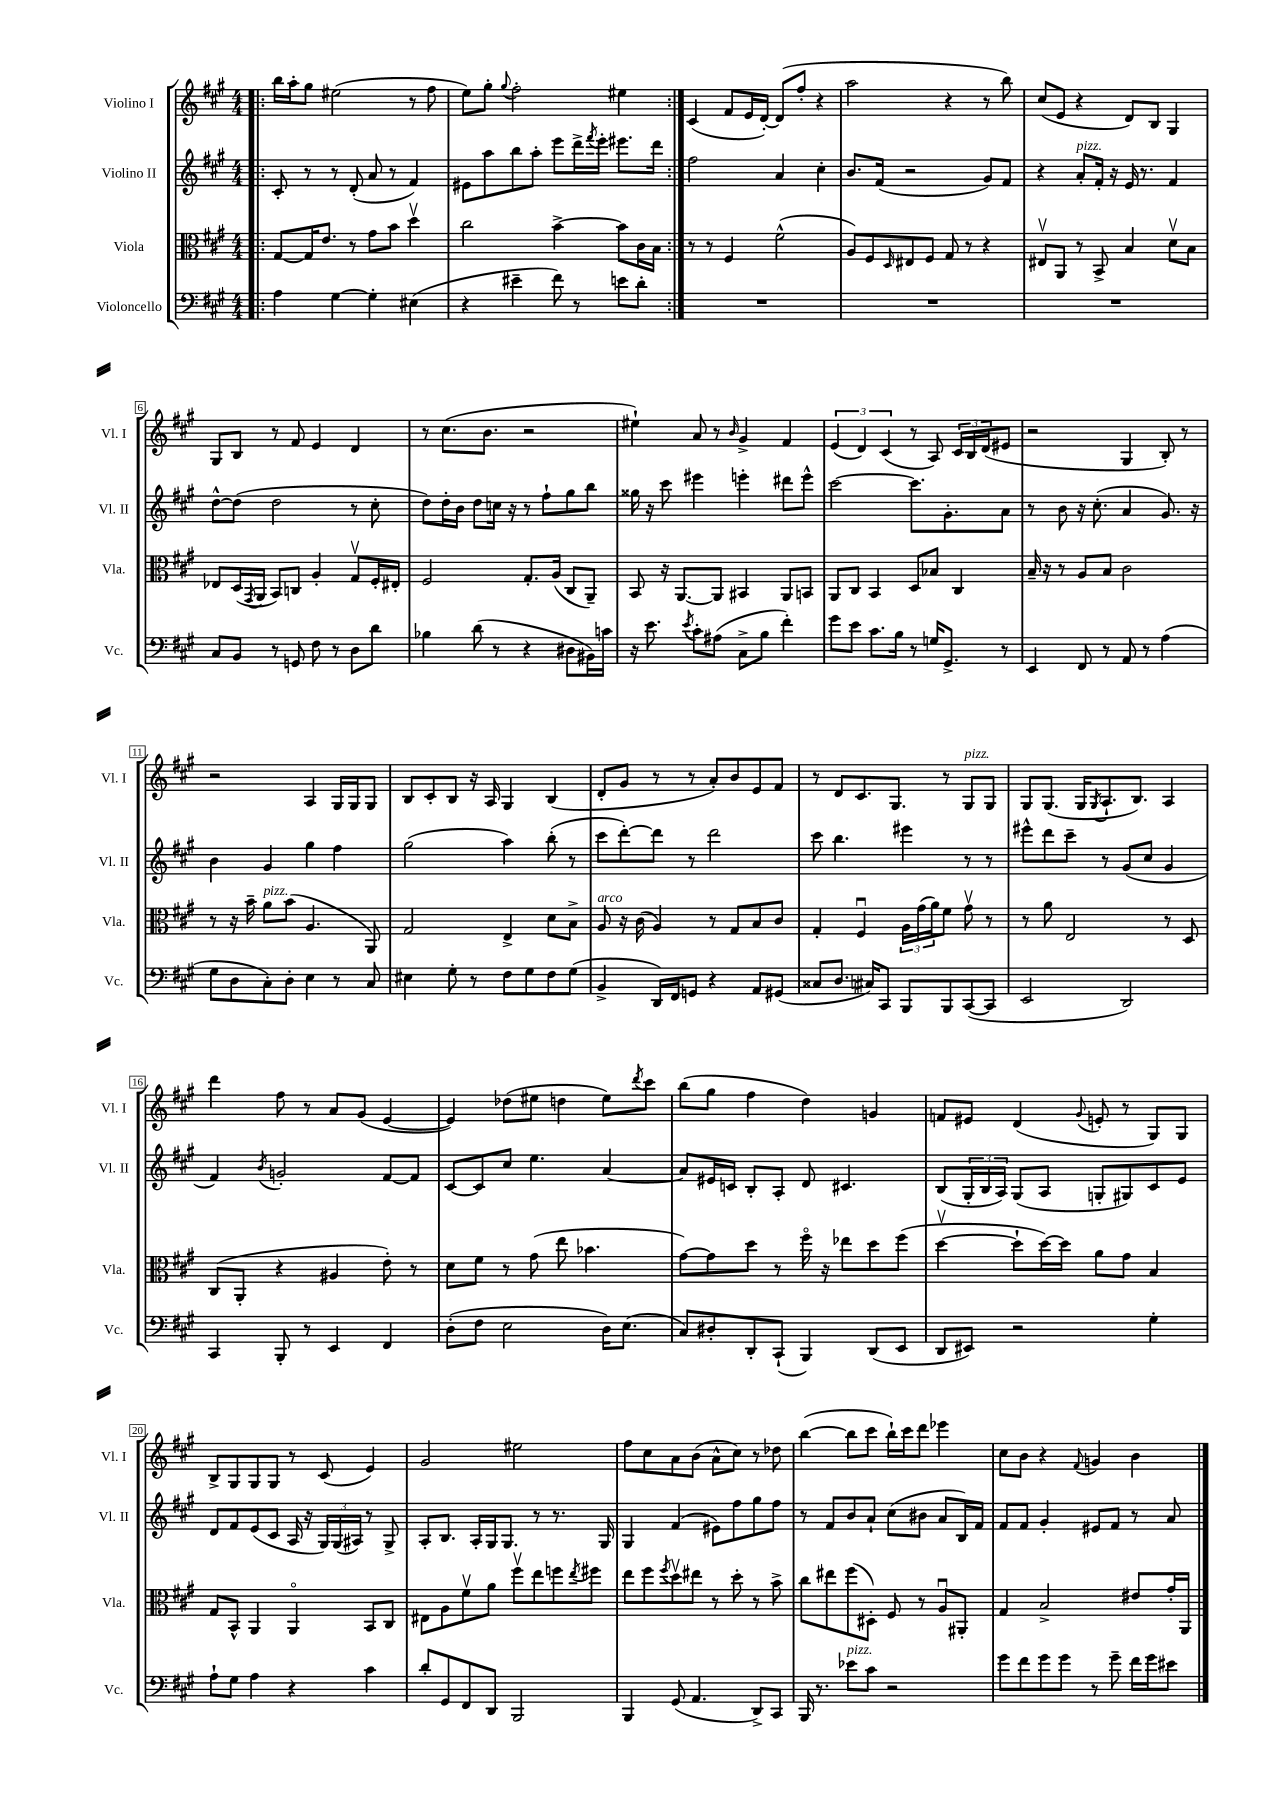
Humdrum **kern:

**kern	**kern	**kern	**kern
*staff4	*staff3	*staff2	*staff1
*clefF4	*clefC3	*clefG2	*clefG2
*k[f#c#g#]	*k[f#c#g#]	*k[f#c#g#]	*k[f#c#g#]
*M4/4	*M4/4	*M4/4	*M4/4
=!|:	=!|:	=!|:	=!|:
4A	[8G#	8c#'	16bb
.	.	.	16aa'
.	16G#]	8r	8gg#
.	8.e	.	.
[4G#	.	8r	(2ee#
.	8r	(8d'	.
4G#']	8g#	8a	.
.	8b	8r	.
(4E#	4ddv	4f#)	8r
.	.	.	8ff#
=	=	=	=
4r	2cc#	8e#	8ee)
.	.	8aa	8gg#'
.	.	.	8qqgg#
4e#~	.	8bb	2ff#'
.	.	8aa'	.
8f#)	[4b^	8eee	.
8r	.	16ddd^	.
.	.	8qfff#	.
.	.	16eee'	.
8e	8b]	8.eee#	4ee#
8d'	16c#	.	.
.	16B	16ddd	.
=:|!	=:|!	=:|!	=:|!
1r	8r	2ff#	(4c#
.	8r	.	.
.	4F#	.	8f#
.	.	.	16e
.	.	.	[16d')
.	(2f#^^	4a	(8d]
.	.	.	8ff#'
.	.	4cc#'	4r
=	=	=	=
1r	8A)	8.b	2aa
.	8F#	.	.
.	.	(16f#	.
.	16qqD	.	.
.	8E#	2r	.
.	8F#	.	.
.	8G#	.	4r
.	8r	.	.
.	4r	8g#)	8r
.	.	8f#	8bb)
=	=	=	=
1r	8E#v	4r	(8cc#
.	8AA	.	8e
.	8r	8a'	4r
.	8BB^	16f#'	.
.	.	16r	.
.	4B	16e	8d)
.	.	8.r	.
.	.	.	8B
.	8dv	4f#	4G#
.	8B	.	.
=	=	=	=
8C#	8E-	[8dd^^	8G#
8BB	(16D	(8dd]	8B
.	8qGG#	.	.
.	16AA	.	.
8r	8BB)	2dd	8r
8GG	8C	.	8f#
8F#	4A'	.	4e
8r	.	.	.
8D	8G#v	8r	4d
8d	16F#'	8cc#'	.
.	16E#'	.	.
=	=	=	=
4B-	2F#	8dd)	8r
.	.	16dd'	(8.cc#
.	.	16b	.
(8d	.	8dd	.
.	.	.	8.b
8r	.	16cc	.
.	.	16r	.
4r	8.G#'	8r	2r
.	.	8ff#`	.
.	(16A	.	.
8D#	8C#	8gg#	.
16BB#)	8AA~)	8bb	.
16c	.	.	.
=	=	=	=
16r	8BB	16gg##	4ee#`)
8.e	.	16r	.
.	16r	8ccc#	.
.	[8.AA	.	.
8qe	.	.	.
8c#'	.	4eee#	8a
(8A#	8AA]	.	8r
.	.	.	16qqb
8C#^	4BB#	4eee'	4g#^
8B	.	.	.
4f#')	8AA	8ddd#	4f#
.	8BB	8eee^^	.
=	=	=	=
8g#	8AA	[2ccc#	(6e
8e	8C#	.	.
.	.	.	6d)
8.c#	4BB	.	.
.	.	.	(6c#
16B	.	.	.
8r	8D	8.ccc#]	8r
16G	8B-	.	8A)
8.GG#^	.	8.g#'	.
.	4C#	.	24c#
.	.	.	24B
.	.	.	(24d
8r	.	8a	8e#
=	=	=	=
4EE	16B~	8r	2r
.	16r	.	.
.	8r	8b	.
8FF#	8A	16r	.
.	.	(8.cc#'	.
8r	8B	.	.
8AA	2c#	4a	4G#
8r	.	.	.
(4A	.	8.g#)	8B')
.	.	.	8r
.	.	16r	.
=	=	=	=
8G#	8r	4b	2r
8D	16r	.	.
.	16b~	.	.
8C#')	8a	4g#	.
8D'	(8b	.	.
4E	4.A	4gg#	4A
8r	.	4ff#	16G#
.	.	.	16G#
8C#	8AA)	.	8G#
=	=	=	=
4E#	2G#	(2gg#	8B
.	.	.	8c#'
8G#'	.	.	8B
8r	.	.	16r
.	.	.	16A
8F#	4E^	4aa)	4G#
8G#	.	.	.
8F#	8d	(8bb'	(4B
(8G#	8B^	8r	.
=	=	=	=
4BB^	8A	8ccc#	8d'
.	16r	[8ddd')	8g#
.	(16c#	.	.
16DD)	4A)	8ddd]	8r
16FF#	.	.	.
8GG	.	8r	8r
4r	8r	2ddd	8a')
.	8G#	.	8b
8AA	8B	.	8e
(8GG#	8c#	.	8f#
=	=	=	=
8C##	4G#'	8ccc#	8r
8.D	.	4.bb	8d
.	4F#u	.	8.c#
16C#)	.	.	.
8CC#	.	.	.
.	.	.	8.G#
8BBB	24A	4eee#	.
.	(24g#	.	.
.	24a)	.	.
8BBB	8f#	.	8r
([8CC#	8g#v	8r	8G#
8CC#]	8r	8r	8G#
=	=	=	=
2EE	8r	8eee#^^	8G#
.	8a	8ddd	(8.G#
.	2E	8ccc#~	.
.	.	.	16G#
.	.	.	8qG#
.	.	8r	8.A`
2DD)	.	(8g#	.
.	.	.	8.B)
.	.	8cc#	.
.	8r	4g#	4A
.	8D	.	.
=	=	=	=
4CC#	(8C#	4f#)	4ddd
.	8AA'	.	.
.	.	8qb	.
8BBB'	4r	2g'	8ff#
8r	.	.	8r
4EE	4A#	.	8a
.	.	.	(8g#
4FF#	8e')	[8f#	[4e
.	8r	8f#]	.
=	=	=	=
(8D'	8d	[8c#	4e])
8F#	8f#	8c#]	.
2E	8r	8cc#	(8dd-
.	(8g#	4.ee	8ee#
.	8ee	.	4dd
.	4.b-	.	.
16D)	.	[4a	8ee#)
(8.E	.	.	.
.	.	.	8qddd
.	.	.	8ccc#
=	=	=	=
8C#)	[8g#)	8a]	(8bb
8D#'	8g#]	16e#	8gg#
.	.	16c	.
8DD'	8dd	8B'	4ff#
(8CC#`	8r	8A'	.
4BBB)	16ff#o	8d	4dd)
.	16r	.	.
.	8ee-	4.c#	.
(8DD	8dd	.	4g
8EE	(8ff#	.	.
=	=	=	=
8DD	[4ddv	(8B	8f
8EE#)	.	24G#'	8e#
.	.	24B	.
.	.	24A)	.
2r	8dd`]	(8G#	(4d
.	[16dd)	8A	.
.	16dd]	.	.
.	.	.	8qqg#
.	8a	8G'	8e'
.	8g#	8G#)	8r
4G#'	4B	8c#	8G#)
.	.	8e	8G#
=	=	=	=
8A`	8G#	8d	8B^
8G#	8BB^^	8f#	8G#
4A	4AA	(8e	8G#
.	.	8c#	8G#
4r	4AAo	16A	8r
.	.	16r	.
.	.	24G#)	(8c#
.	.	(24G#	.
.	.	24A#)	.
4c#	8BB	8r	4e)
.	8C#	8G#^	.
=	=	=	=
8d'	8E#	8A'	2g#
8GG#	8A	8.B	.
8FF#	8f#v	.	.
.	.	16A'	.
8DD	8a	16G#	.
.	.	8.G#	.
2BBB	8ff#v	.	2ee#
.	8ee	8r	.
.	8ff	8.r	.
.	8qee	.	.
.	8ff#	.	.
.	.	16G#	.
=	=	=	=
4BBB	8ee	4G#	8ff#
.	8ff#	.	8cc#
.	8qff#	.	.
(8GG#	8ddv	(4f#	8a
4.AA	8ee#	.	(8b
.	8r	8e#)	8a^^
.	8dd'	8ff#	8cc#)
8DD^)	8r	8gg#	8r
8CC#	8b^	8ff#	8dd-
=	=	=	=
16BBB	8cc#	8r	([4bb
8.r	.	.	.
.	8ee#	8f#	.
8e-	(8ff#	8b	8bb]
8c#	8D#')	8a`	8ccc#
2r	8F#	(8cc#	16bb`)
.	.	.	16ccc#
.	8r	8b#	8ddd
.	8Au	8a	4eee-
.	8AA#'	16B)	.
.	.	16f#	.
=	=	=	=
8g#	4G#	8f#	8cc#
8f#	.	8f#	8b
8g#	2B^	4g#'	4r
8g#	.	.	.
.	.	.	8qqf#
8r	.	8e#	4g
8g#~	.	8f#	.
16f#	8e#	8r	4b
16g#	.	.	.
8e#	16g#'	8a	.
.	16AA	.	.
==	==	==	==
*-	*-	*-	*-
